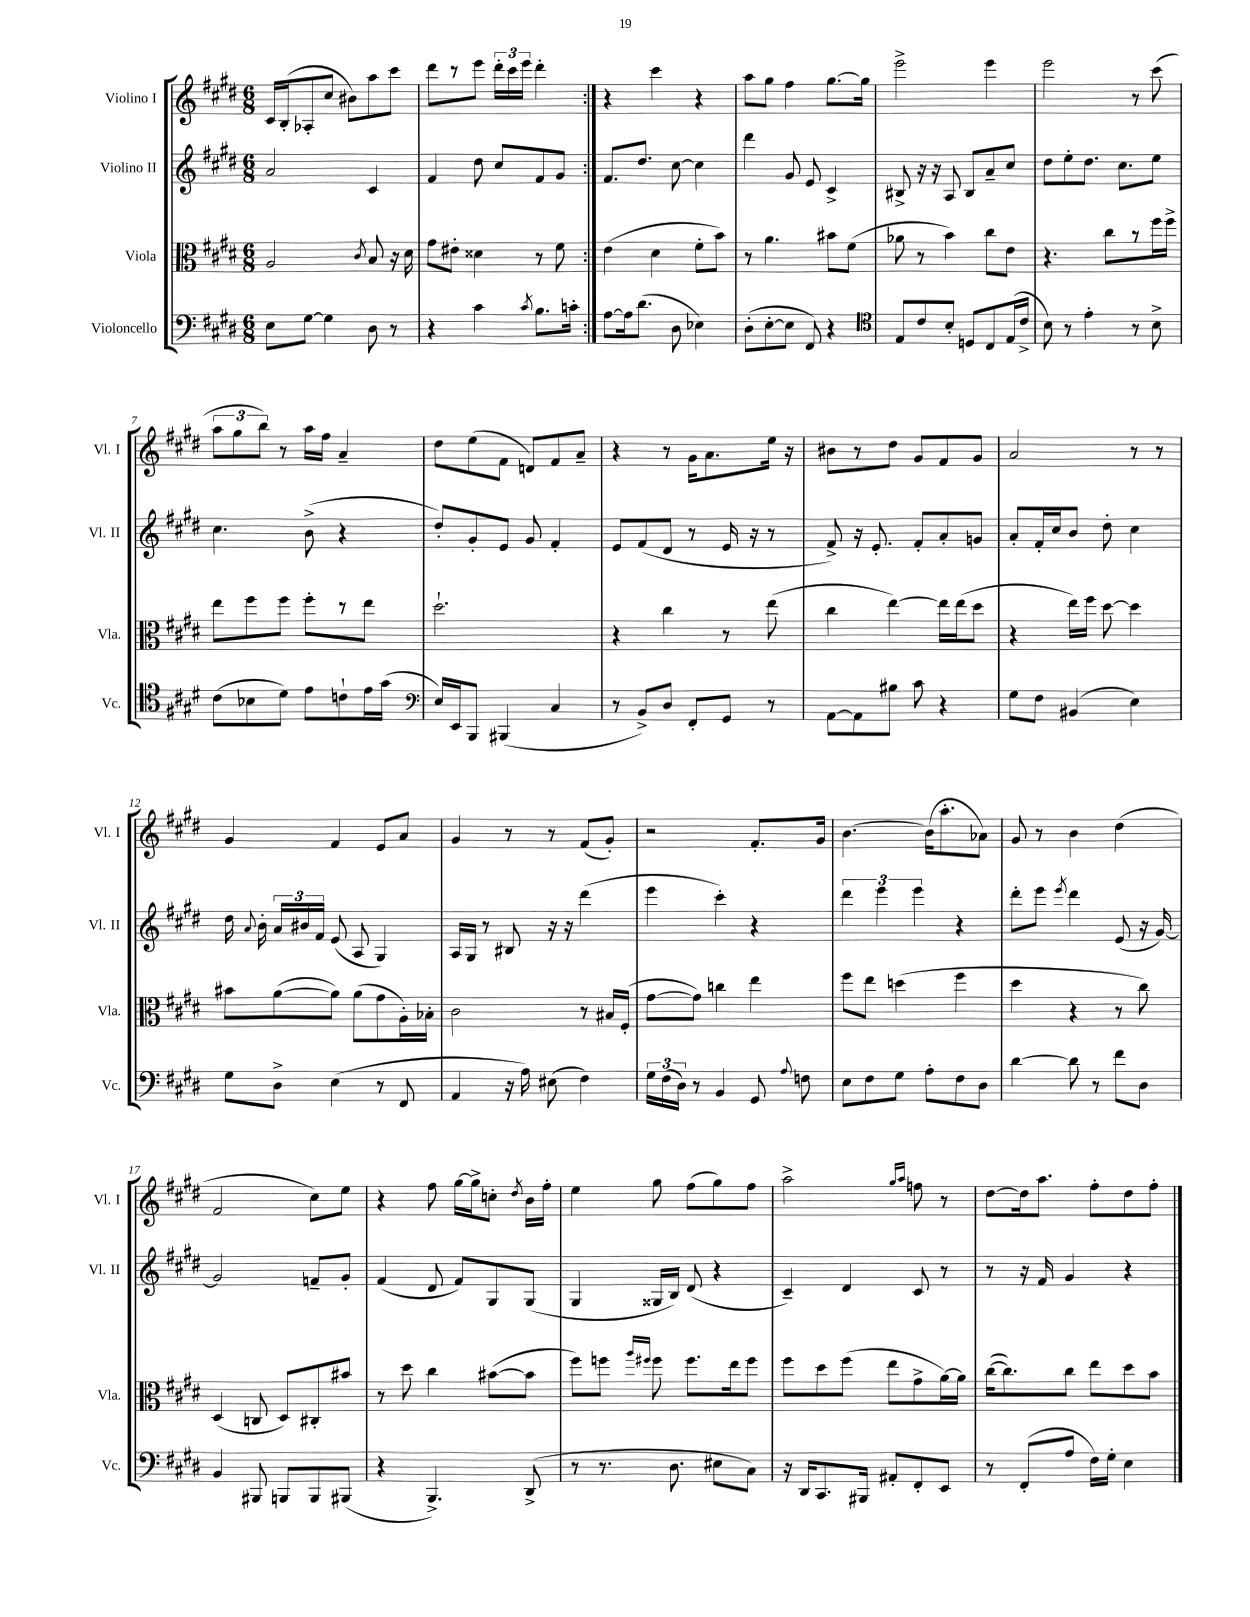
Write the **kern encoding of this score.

**kern	**kern	**kern	**kern
*part4	*part3	*part2	*part1
*staff4	*staff3	*staff2	*staff1
*I"Violoncello	*I"Viola	*I"Violino II	*I"Violino I
*I'Vc.	*I'Vla.	*I'Vl. II	*I'Vl. I
*clefF4	*clefC3	*clefG2	*clefG2
*k[f#c#g#d#]	*k[f#c#g#d#]	*k[f#c#g#d#]	*k[f#c#g#d#]
*M6/8	*M6/8	*M6/8	*M6/8
=1	=1	=1	=1
8E\L	2A/	2a/	16c#/LL
.	.	.	(16B'/J
[8G#\J	.	.	8A-X'/
4G#\]	.	.	8cc#/J
.	.	.	8b#X\L)
.	8qc#/	.	.
8D#\	8B/	4c#/	8aa\
8r	16r	.	8ccc#\J
.	16d#\	.	.
=2	=2	=2	=2
4r	8g#\L	4f#/	8ddd#\L
.	8e#X'\J	.	8r
4c#\	4d##X\	8dd#\	8eee\J
.	.	8cc#/L	24ddd#'\LL
.	.	.	24ccc#\
.	.	.	24eee\JJ
8qc#/	.	.	.
8.B\L	8r	8f#/	4ddd#'\
.	8f#\	8g#/J	.
16cn'\Jk	.	.	.
=3:|!	=3:|!	=3:|!	=3:|!
[8A\L	(4e\	8.f#/L	4r
16A\k]	.	.	.
(8.d#\J	.	8.dd#/J	.
.	4d#\	.	4ccc#\
8D#\	.	[8cc#\	.
4E-X\)	8f#'\L	4cc#\]	4r
.	8b\J)	.	.
=4	=4	=4	=4
(8D#'\L	8r	4ddd#\	8aa\L
[8E'\	4.a\	.	8gg#\J
8E\J]	.	8g#/	4ff#\
8FF#/)	.	8e/	.
4r	8b#X\L	4c#^/	[8.gg#\L
.	(8f#\J	.	.
.	.	.	16gg#\Jk]
=5	=5	=5	=5
*clefC4	*	*	*
8E/L	8a-X\	8B#X^/	2eee^\
8c#/	8r	16r	.
.	.	16r	.
8B'/J	4b\)	8A/	.
8Dn/L	.	8B#/L	.
8C#/	8cc#\L	8a~/	4eee\
(16E/L	8e\J	8cc#/J	.
16c#^/JJ	.	.	.
=6	=6	=6	=6
8B\)	4.r	8dd#\L	2eee\
8r	.	8ee'\	.
4e'\	.	8.dd#\J	.
.	8cc#\L	.	.
.	.	8.cc#\L	.
8r	8r	.	8r
8B^\	16ff#\L	8ee\J	(8ccc#\
.	16ff#^\JJ	.	.
!!LO:LB:g=z
=7	=7	=7	=7
(8c#\L	8ee\L	4.cc#\	12aa\L
.	.	.	12gg#\
8B-X\	8ff#\	.	.
.	.	.	12bb\J)
8d#\J)	8ff#\J	.	8r
8e\L	8ff#'\L	(8b^\	16aa\LL
.	.	.	16ff#\JJ
8cn`\	8r	4r	4a~/
16e\L	8ee\J	.	.
(16g#\JJ	.	.	.
=8	=8	=8	=8
*clefF4	*	*	*
16E/LL)	2.dd#`\	8dd#'/L)	8dd#\L
16EE/J	.	.	.
8BBB/J	.	8g#'/	(8ee\
(4BBB#X/	.	8e/J	8f#\J
.	.	8g#/	8dn/L)
4C#/	.	4f#'/	8f#/
.	.	.	8a~/J
=9	=9	=9	=9
8r	4r	8e/L	4r
8BB^/L)	.	(8f#/	.
8D#/J	4cc#\	8d#/J	8r
8FF#'/L	.	8r	16g#\KL
.	.	.	8.a\
8GG#/J	8r	16e/	.
.	.	16r	.
8r	(8ee\	8r	16ee\Jk
.	.	.	16r
=10	=10	=10	=10
[8AA\L	4cc#\	8f#^/)	8b#X\L
8AA\]	.	16r	8r
.	.	8.e'/	.
8B#X\J	[4ee\)	.	8dd#\J
8c#\	.	8f#'/L	8g#/L
4r	16ee\LL]	8a'/	8f#/
.	(16ee\J	.	.
.	8dd#\J	8gn/J	8g#/J
=11	=11	=11	=11
8G#\L	4r	8a'/L	2a/
8F#\J	.	16f#'/L	.
.	.	16cc#/J	.
(4BB#X/	16ee\LL)	8b/J	.
.	16ff#\JJ	.	.
.	[8dd#\	8dd#'\	.
4E\)	4dd#\]	4cc#\	8r
.	.	.	8r
!!LO:LB:g=z
=12	=12	=12	=12
8G#\L	8b#X\L	16dd#\	4g#/
.	.	8qqa/	.
.	.	16b'\	.
8D#^\J	([8a\	24a/LL	.
.	.	24b#X/	.
.	.	24f#/JJ	.
(4E\	8a\J])	(8e/	4f#/
.	(8a\L	8A/	.
8r	8g#\	4G#/)	8e/L
8FF#/	16A'\L)	.	8a/J
.	16B-X'\JJ	.	.
=13	=13	=13	=13
4AA/	2c#\	16A/LL	4g#/
.	.	16G#/JJ	.
.	.	8r	.
16r	.	8B#X/	8r
16A\)	.	.	.
(8E#X\	.	16r	8r
.	.	16r	.
4F#\)	8r	(4ddd#\	(8f#/L
.	16B#X/LL	.	8g#'/J)
.	(16F#'/JJ	.	.
=14	=14	=14	=14
24G#\LL	[8g#\L	4eee\	2r
(24F#\	.	.	.
24D#\JJ)	.	.	.
8r	8g#\J])	.	.
4BB/	4ccn\	4ccc#'\)	.
8GG#/	4ee\	4r	8.f#'/L
8qqA/	.	.	.
8Fn\	.	.	.
.	.	.	16g#/Jk
=15	=15	=15	=15
8E\L	8ff#\L	6ddd#\	[4.b\
8F#\	8ee\J	.	.
.	.	6eee\	.
8G#\J	(4ddn\	.	.
.	.	6eee\	.
8A'\L	.	.	(16b\KL]
.	.	.	8.aa'\
8F#\	4ff#\	4r	.
8D#\J	.	.	8a-X\J)
=16	=16	=16	=16
[4d#\	4dd#\	8ddd#'\L	8g#/
.	.	8eee\J	8r
.	.	8qeee/	.
8d#\]	4r	4ddd#\	4b\
8r	.	.	.
8f#\L	8r	(8e/	(4dd#\
8D#\J	8cc#\)	16r	.
.	.	[16g#/)	.
!!LO:LB:g=z
=17	=17	=17	=17
4BB/	(4D#/	2g#/]	2f#/
8BBB#X/	8Cn/	.	.
8BBBn/L	8D#/L)	.	.
8BBB/	8C#X'/	8fn~/L	8cc#\L)
(8BBB#X/J	8b#X/J	8g#'/J	8ee\J
=18	=18	=18	=18
4r	8r	(4f#/	4r
.	8dd#\	.	.
4.BBB^/)	4cc#\	8d#/	8ff#\
.	.	8f#/L)	[16gg#\LL
.	.	.	16gg#^\J]
.	([8b#X\L	8G#/	8ccn'\J
.	.	.	8qdd#/
(8DD#^/	8b#\J]	(8G#/J	16b\LL
.	.	.	16ff#'\JJ
=19	=19	=19	=19
8r	8ff#\L)	4G#/	4ee\
8.r	8ffn\J	.	.
.	16qqaa/LL	.	.
.	16qqff#X/JJ	.	.
.	8ff#\	16G##X/LL	8gg#\
8.D#\	.	16B/JJ)	.
.	8.ff#\L	(8d#/	(8ff#\L
8E#X\L	.	4r	8gg#\)
.	16ee\k	.	.
8C#\J)	8ff#\J	.	8ff#\J
=20	=20	=20	=20
16r	8ff#\L	4c#~/)	2aa^\
16DD#/KL	.	.	.
8.CC#/	8dd#\	.	.
.	(8ff#\J	4d#/	.
16BBB#X/Jk	.	.	.
8AA#X'/L	8ee\L	.	.
.	.	.	16qqgg#/LL
.	.	.	16qqaa/JJ
8FF#'/	8g#^\	8c#/	8ffn\
8EE/J	[16a\L)	8r	8r
.	16a\JJ]	.	.
=21	=21	=21	=21
8r	([16cc#\KL	8r	[8dd#\L
.	8.cc#\])	.	.
(8FF#'/L	.	16r	16dd#\k]
.	.	16f#/	8.aa\J
8A/J	8cc#\J	4g#/	.
16F#\LL)	8ee\L	.	8ff#'\L
16G#'\JJ	.	.	.
4E\	8dd#\	4r	8dd#\
.	8b\J	.	8ff#'\J
==	==	==	==
*-	*-	*-	*-
